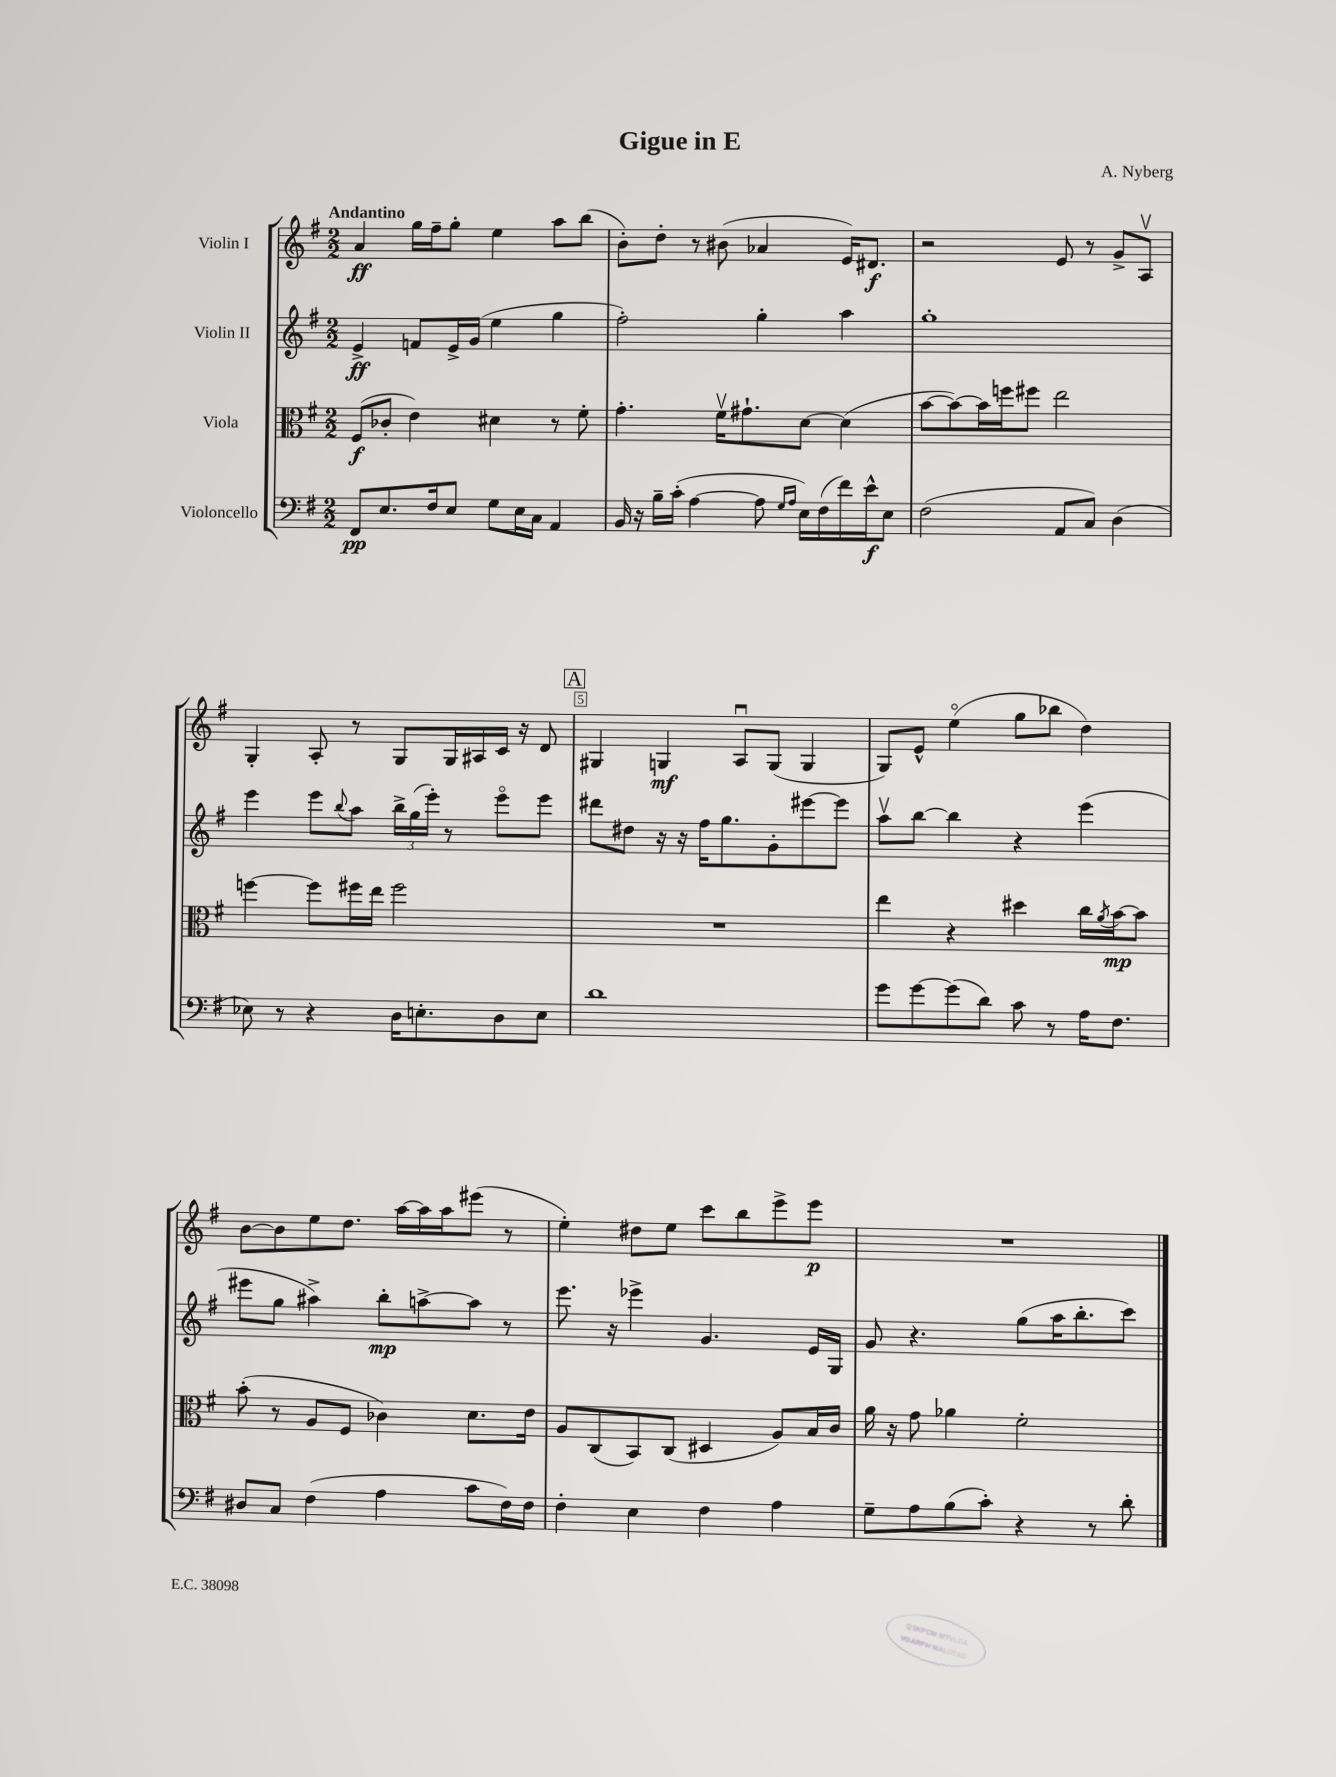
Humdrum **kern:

**kern	**kern	**kern	**kern
*staff4	*staff3	*staff2	*staff1
*clefF4	*clefC3	*clefG2	*clefG2
*k[f#]	*k[f#]	*k[f#]	*k[f#]
*M2/2	*M2/2	*M2/2	*M2/2
8FF#/L	(8F#/L	4e^/	4a/
8.E/	8c-'/J	.	.
.	4e\)	8f/L	16gg\LL
16F#/k	.	.	16ff#~\J
8E/J	.	16e^/L	8gg'\J
.	.	(16g/JJ	.
8G\L	4d#\	4ee\	4ee\
16E\L	.	.	.
16C\JJ	.	.	.
4AA/	8r	4gg\	8aa\L
.	8f#'\	.	(8bb\J
=	=	=	=
16BB/	4.g'\	2ff#'\)	8b'\L)
16r	.	.	.
16B~\LL	.	.	8dd'\J
(16c'\JJ	.	.	.
[4A\	.	.	8r
.	16f#v\LK	.	(8b#\
.	8.g#`\	.	.
8A\]	.	4gg'\	4a-/
16qqG/LL	.	.	.
16qqA/JJ	.	.	.
16E\LL)	[8d\J	.	.
(16F#\	.	.	.
16f#\)	(4d\]	4aa\	16e/LK)
16e^^\J	.	.	8.d#/J
8E\J	.	.	.
=	=	=	=
(2F#\	[8b\L	1gg'	2r
.	8b\_)	.	.
.	16b\]L	.	.
.	16ff\J	.	.
.	8ff#\J	.	.
8AA/L	2ee\	.	8e/
8C/J)	.	.	8r
(4D\	.	.	8g^/L
.	.	.	8Av/J
=	=	=	=
8E-\)	[4ff\	4eee\	4G'/
8r	.	.	.
4r	8ff\]L	8eee\L	8A'/
.	.	8qqbb/	.
.	16ff#\L	8aa\J	8r
.	16ee\JJ	.	.
16D\LK	2ff#\	24bb^\LL	8G/L
.	.	(24gg\	.
8.E'\	.	.	.
.	.	24eee'\JJ)	.
.	.	8r	16G/L
.	.	.	16A#/
8D\	.	8eeeo\L	16c/JJ
.	.	.	16r
8E\J	.	8eee\J	8d/
=	=	=	=
1d	1r	8ddd#\L	4G#/
.	.	8dd#\J	.
.	.	16r	4G/
.	.	16r	.
.	.	16ff#\LK	.
.	.	8.gg\	.
.	.	.	8Au/L
.	.	8g'\	(8G/J
.	.	[8eee#\	4G/
.	.	8eee#\]J	.
=	=	=	=
8g\L	4ee\	8aav\L	8G/L)
[8g\	.	[8bb\J	8e^^/J
(8g\]	4r	4bb\]	(4eeo\
8d\J)	.	.	.
8c\	4dd#\	4r	8gg\L
8r	.	.	8bb-\J
16A\LK	16cc\LL	(4eee\	4dd\)
.	8qa/	.	.
8.F#\J	[16b\J	.	.
.	8b\]J	.	.
=	=	=	=
8D#/L	(8b'\	8eee#\L	[8b\L
8C/J	8r	8gg\J	8b\]
(4F#\	8A/L	4aa#^\)	8ee\
.	8F#/J	.	8.dd\J
4A\	4c-\)	8bb'\L	.
.	.	.	[16aa\LL
.	.	[8aa^\	16aa\]
.	.	.	16aa\J
8c\L	8.d\L	8aa\]J	(8eee#\J
16F#\L)	.	8r	8r
16F#\JJ	16e\Jk	.	.
=	=	=	=
4F#'\	8A/L	8.eee\	4ee'\)
.	(8C/	.	.
.	.	16r	.
4E\	8BB/)	4eee-^\	8dd#\L
.	(8C/J	.	8ee\J
4F#\	4D#/	4.g/	8ccc\L
.	.	.	8bb\
4A\	8A/L)	.	8eee^\
.	16B/L	16e/LL	8eee\J
.	16c/JJ	16G/JJ	.
=	=	=	=
8G~\L	16a\	8g/	1r
.	16r	.	.
8A\	8g\	4.r	.
(8B\	4a-\	.	.
8c'\J)	.	.	.
4r	2f#'\	(8gg\L	.
.	.	16aa\K	.
.	.	8.bb'\	.
8r	.	.	.
8d'\	.	8ccc\J)	.
==	==	==	==
*-	*-	*-	*-
